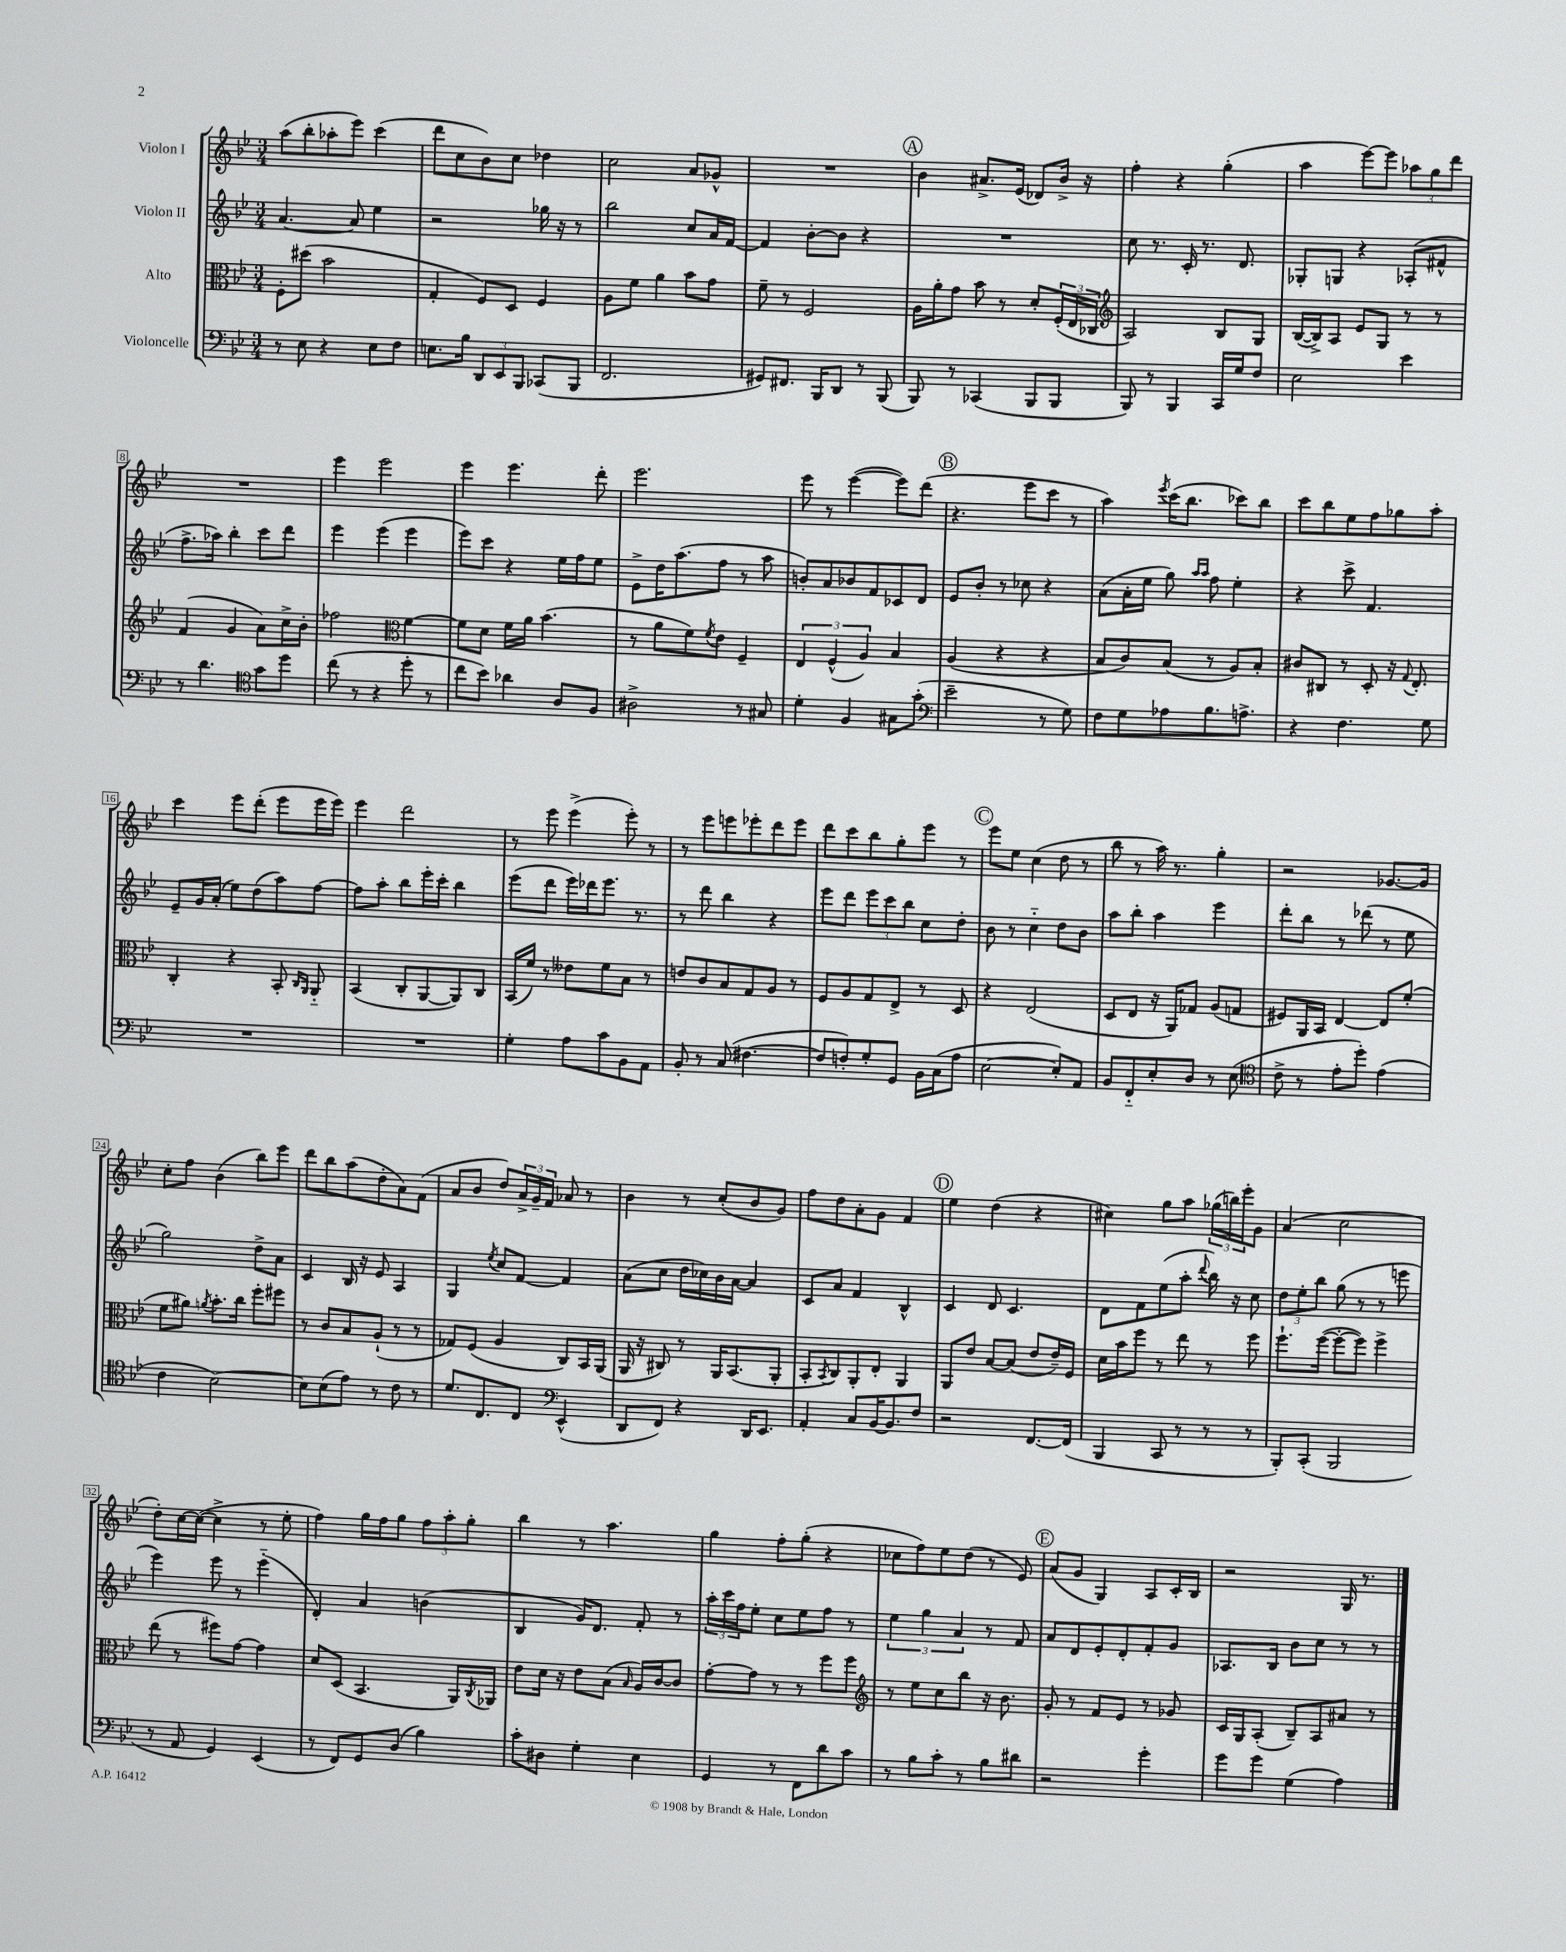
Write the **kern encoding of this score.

**kern	**kern	**kern	**kern
*part4	*part3	*part2	*part1
*staff4	*staff3	*staff2	*staff1
*I"Violoncelle	*I"Alto	*I"Violon II	*I"Violon I
*clefF4	*clefC3	*clefG2	*clefG2
*k[b-e-]	*k[b-e-]	*k[b-e-]	*k[b-e-]
*M3/4	*M3/4	*M3/4	*M3/4
=1	=1	=1	=1
8r	8F'\L	[4.a/	(8aa\L
8E-\	(8dd#X\J	.	8bb-'\
4r	2b-\	.	8aa-X'\
.	.	8a/]	8eee-\J)
8E-\L	.	4ee-\	(4ccc\
8F\J	.	.	.
=2	=2	=2	=2
8.En\L	4G'/	2r	8ddd\L
.	.	.	8cc\
16B-\Jk	.	.	.
12DD/L	8F/L)	.	8b-\)
12EE-/	.	.	.
.	8D/J	.	8cc\J
12BBB-/J	.	.	.
(8CC-X/L	4F/	16gg-X\	4dd-X\
.	.	16r	.
8BBB-/J	.	8r	.
=3	=3	=3	=3
2.FF/	8A\L	2bb-\	2cc\
.	8f\J	.	.
.	4a\	.	.
.	8b-\L	8cc/L	8a/L
.	8g\J	16a/L	8g-X^^/J
.	.	[16f/JJ	.
=4	=4	=4	=4
8GG#X/L)	8f~\	4f/]	2.r
8.FF#X/J	8r	.	.
.	2F/	[8b-'\L	.
16BBB-/KL	.	.	.
8DD/J	.	8b-\J]	.
8r	.	4r	.
(8BBB-/	.	.	.
!!LO:REH:place=s1:t=A
=5	=5	=5	=5
8BBB-/)	16A\LL	2.r	4b-\
.	16a'\J	.	.
8r	8g\J	.	.
(4CC-X/	8b-\	.	8.a#X^/L
.	8r	.	.
.	.	.	(16e-/Jk
8BBB-/L	8d'/L	.	8d-X/L)
8BBB-/J	(24F'/L	.	16b-^/Jk
.	24E-/	.	.
.	.	.	16r
.	24C-X/JJ	.	.
=6	=6	=6	=6
*	*clefG2	*	*
8BBB-/)	2A/)	8cc\	4ff'\
8r	.	8.r	.
4BBB-/	.	.	4r
.	.	16c'/	.
.	.	8.r	.
16CC/LL	8B-/L	.	(4gg'\
16G/J	.	8.d/	.
8F/J	8G/J	.	.
=7	=7	=7	=7
2E-\	([16B-/LL	8G-X'/L	4aa\
.	16B-^/J])	.	.
.	8A/J	8Gn/J	.
.	8e-/L	4r	[8eee-\L)
.	8G/J	.	8eee-\J]
4e-\	8r	(8A-X'/L	12aa-X\L
.	.	.	12gg\
.	8r	8f#X^^/J	.
.	.	.	12ddd\J
!!LO:LB:g=z
=8	=8	=8	=8
8r	(4f/	8.ff^\L	2.r
4.d\	.	.	.
.	.	16aa-X\Jk)	.
.	4g/	4bb-'\	.
*clefC4	*	*	*
8g\L	8a\L)	8ccc\L	.
8dd\J	16cc^\L	8ddd\J	.
.	16b-'\JJ	.	.
=9	=9	=9	=9
(8cc\	2ff-X\	4eee-\	4eee-\
8r	.	.	.
4r	.	(4eee-\	2eee-\
*	*clefC3	*	*
8dd'\	[4f\	4eee-\	.
8r	.	.	.
=10	=10	=10	=10
8cc\L	8f\L]	8eee-\L)	4eee-\
8b-\J)	8d\J	8ccc\J	.
4a-X\	16f\LL	4r	4.eee-\
.	16a\JJ	.	.
.	(4.b-\	.	.
8A/L	.	16ee-\LL	.
.	.	16ff\J	.
8F/J	.	8ee-\J	8ddd'\
=11	=11	=11	=11
2A#X^\	8r	8e-^\L	2.eee-\
.	8a\L	16dd\K	.
.	.	(8.aa\	.
.	8f\)	.	.
.	8qf/	.	.
.	8e-\J	8ff\J	.
8r	4F~/	8r	.
8G#X/	.	8aa\	.
=12	=12	=12	=12
4d'\	6E-/	8bn'/L)	8eee-\
.	.	8a/	8r
.	(6F^^/	.	.
4F/	.	8b-X/	([4eee-\
.	6A/)	.	.
.	.	8f/	.
8G#X\L	4B-/	8c-X/	8eee-\L])
(8g'\J	.	8d/J	(8ddd\J
!!LO:REH:place=s1:t=B
=13	=13	=13	=13
*clefF4	*	*	*
2e-~\	(4A/	8e-/L	4.r
.	.	8b-'/J	.
.	4r	8r	.
.	.	8cc-X\	8eee-\L
8r	4r	4r	8ccc\J
8G\)	.	.	8r
=14	=14	=14	=14
8F\L	8B-/L	(8a\L	4aa\)
8G\	8c/)	16a'\L	.
.	.	16ee-\JJ	.
.	.	.	8qeee-/
8A-X\	(8B-/J	8gg\)	(16ccc\KL
.	.	.	8.bb-\J
.	.	16qqaa/LL	.
.	.	16qqaa/JJ	.
8.B-\	8r	8ff\	.
.	8A/L)	4ee-'\	8ccc-X\L)
8.An^\J	.	.	.
.	8B-'/J	.	8bb-\J
=15	=15	=15	=15
4r	8c#X/L	4r	8ccc\L
.	8C#X/J	.	8bb-\
4.F\	8r	8ccc^\	8ee-\
.	8D'/	4.f/	8ff\
.	16r	.	8gg-X\
.	8qqG/	.	.
.	8.E-'/	.	.
8G\	.	.	8aa'\J
!!LO:LB:g=z
=16	=16	=16	=16
2.r	4C'/	8e-~/L	4ccc\
.	.	16g/L	.
.	.	(16a'/JJ	.
.	4r	8ee-\L)	8eee-\L
.	.	(8dd\	(8ddd'\J
.	8BB-'/	8aa\)	8eee-\L
.	16qqC/LL	.	.
.	16qqAA/JJ	.	.
.	8AA/	[8ff\J	16eee-\L
.	.	.	16eee-\JJ)
=17	=17	=17	=17
2.r	(4BB-/	8ff\L]	4eee-\
.	.	8aa'\J	.
.	8C'/L	8bb-\L	2ddd\
.	[8AA/	16eee-'\L	.
.	.	16ccc'\JJ	.
.	8AA/])	4bb-\	.
.	8C/J	.	.
=18	=18	=18	=18
4G'\	(16BB-/LL	(8eee-\L	8r
.	16f/JJ)	.	.
.	8r	8ddd\J	8eee-\
8A\L	8e--X\L	16eee-\LL)	(4eee-^\
.	.	16ddd-X\J	.
8c\	8f\	8.eee-\J	.
8BB-\	8B-\J	.	8eee-'\)
.	.	8.r	.
8AA\J	8r	.	8r
=19	=19	=19	=19
8BB-'/	8en/L	8r	8r
8r	8c/	8ddd\	8eee-\L
(8C/	8B-/	4bb-\	8eeen\
[4.F#X\	8G/	.	8eee-X'\
.	8A/J	4r	8ddd\
.	8r	.	8eee-\J
=20	=20	=20	=20
8F#/L]	8F/L	8eee-\L	8ddd\L
8Fn'/)	8A/	8ddd\J	8ccc\
8G'/	8G/	12eee-\L	8bb-\
.	.	12ccc\	.
8GG/J	8E-^/J	.	8gg'\
.	.	12bb-\J	.
16BB-\LL	8r	8cc\L	8eee-\J
(16C\J	.	.	.
8A\J	8D/	8dd'\J	8r
!!LO:REH:place=s1:t=C
=21	=21	=21	=21
[2E-\	4r	8b-\	8eee-\L
.	.	8r	8ee-\J
.	(2E-/	4cc\	(4cc\
8E-'/L])	.	8dd\L	8dd\
8AA/J	.	8b-\J	8r
=22	=22	=22	=22
8BB-/L	8D/L	8aa\L	8bb-\
8FF/	8E-/J	8bb-'\J	8r
8E-'/	16r	4aa\	16aa\)
.	16AA/KL)	.	8.r
8D/J	8G-X/J	.	.
8r	(8A/L	4eee-\	4gg'\
(8E-\	8Gn/J	.	.
=23	=23	=23	=23
*clefC4	*	*	*
8c^\	8F#X/L)	8ddd'\L	2r
8r	16AA/L	8bb-\J	.
.	16BB-/JJ	.	.
8e-'\L	[4E-/	8r	.
8dd'\J)	.	(8ddd-X\	.
(4e-\	8E-/L]	8r	[8.g-X/L
.	(8f'/J	8ee-\	.
.	.	.	16g-/Jk]
!!LO:LB:g=z
=24	=24	=24	=24
4c\	8f\L	2gg\)	8cc'\L
.	8a#X\J)	.	8ff\J
.	8qan/	.	.
[2B-\)	8.b-'\L	.	(4b-\
.	16cc\Jk	.	.
.	8ff'\L	8dd^\L	8bb-\L)
.	8ff#X\J	8a\J	8eee-\J
=25	=25	=25	=25
8B-\L]	8r	4c/	8ddd\L
(8B-\	8c/L	.	8bb-\
8e-\J)	8B-/	16B-/	(8aa\
.	.	16r	.
8r	(8A`/J	8e-/	8dd'\
8c\	8r	4A/	8a\)
8r	8r	.	(8f\J
=26	=26	=26	=26
8.d/L	8G-X/L)	4G/	8a/L
.	(8F/J	.	8b-/J
8.C/	.	.	.
.	.	8qee-/	.
.	4A/	8cc/L	8dd/L)
8C/J	.	[8f/J	24a^/L
.	.	.	24g~/
.	.	.	24f/JJ
*clefF4	*	*	*
(4EE-^^/	8C/L)	4f/]	8a-X/
.	16BB-/L	.	8r
.	(16AA/JJ	.	.
=27	=27	=27	=27
8DD/L	16AA/	(8a\L	4b-\
.	16r	.	.
8FF/J)	8C#X/)	8cc\J	.
4r	8r	16dd\LL	8r
.	.	16cc-X\)	.
.	16AA/KL	16b-\	(8cc'/L
.	(8.BB-/	[16a\JJ	.
16DD/KL	.	4a/]	8b-/
8.EE-/J	.	.	.
.	8AA'/J	.	8g/J)
=28	=28	=28	=28
4AA'/	8BB-'/L	8c/L	8ff\L
.	8qBB-/	.	.
.	8C/)	8a/J	8dd\
8C/L	8AA'/	4f/	8a'\
[16BB-/K	8E-'/J	.	8g\J
8.BB-/]	.	.	.
.	4AA/	4B-^^/	4f/
8F/J	.	.	.
!!LO:REH:place=s1:t=D
=29	=29	=29	=29
2r	8AA/L	4c/	4ee-\
.	8e-/J	.	.
.	[8B-/L	8d/	(4dd\
.	(8B-/J]	4.c/	.
[8.FF/L	8e-/L	.	4r
.	16e-~/L)	.	.
(16FF/Jk]	16F/JJ	.	.
=30	=30	=30	=30
4BBB-/	16d\LL	8d\L	4cc#X\)
.	16b-\J	.	.
.	8ff\J	8f\	.
8CC/	8r	(8ee-\	8gg\L
8r	8ee-\	8aa'\J	8aa\J
.	.	8qqddd/	.
8r	8r	16bb-\)	(24gg-X\LL
.	.	.	24bbn\)
.	.	16r	.
.	.	.	24eee-'\J
8r	8ff\	8cc\	8g\J
=31	=31	=31	=31
8BBB-'/L)	8.ff`\L	12dd\L	(4a/
.	.	12ee-'\	.
(8CC'/J	.	.	.
.	.	12bb-\J	.
.	([16ff\Jk	.	.
2BBB-/	8ff'\L_	(8gg\	2cc\
.	8ff\J])	8r	.
.	4ff^\	8r	.
.	.	8eeen\	.
!!LO:LB:g=z
=32	=32	=32	=32
8r	(8ee-\	4eee-\)	8dd'\L)
8AA/	8r	.	[16cc\L
.	.	.	(16cc\JJ_
4GG/)	8ff#X\L)	8eee-\	4cc^\]
.	[8g\J	8r	.
(4EE-/	4g\]	(4eee-\	8r
.	.	.	8ee-'\
=33	=33	=33	=33
8r	8d/L	4d'/)	4ff\)
8FF/L)	(8D/J	.	.
8GG/	4.BB-/	4a/	16gg\LL
.	.	.	16ff\J
(8D/J	.	.	8gg\J
4B-\)	.	(4bn\	12ff\L
.	.	.	12aa'\
.	16AA/LL)	.	.
.	.	.	12gg'\J
.	8qC/	.	.
.	16AA-X/JJ	.	.
=34	=34	=34	=34
8c'\L	8e-\L	4B-/	4bb-\
8D#X\J	16d\Jk	.	.
.	16r	.	.
4G'\	8e-\L	16g/KL)	8r
.	.	8.d/J	.
.	(8B-\J	.	4.aa\
.	16qqB-/	.	.
4E-\	16A/LL)	8f'/	.
.	[16c/J	.	.
.	8c/J]	8r	.
=35	=35	=35	=35
4GG/	[8g'\L	24aa'\LL	4gg\
.	.	24ccc\	.
.	.	24ff\J	.
.	8g\J]	8ee-'\J	.
8r	8r	8cc\L	8ff'\L
8FF\L	8r	8ee-\	(8gg'\J
8d\	8ff\L	8ff\J	4r
8c\J	8ff\J	8r	.
=36	=36	=36	=36
*	*clefG2	*	*
8r	8r	6ee-\	8cc-X\L
8B-\L	8ee-\L	.	8ff\)
.	.	6gg\	.
8c'\J	8cc\	.	8ee-\
.	.	6a/	.
8r	8bb-\J	.	(8dd\J
8B-\L	16r	8r	8r
.	8.b-\	.	.
8d#X\J	.	8f/	8e-/)
!!LO:REH:place=s1:t=E
=37	=37	=37	=37
2r	8g'/	8a/L	(8a/L
.	8r	8d/	8g/J
.	8f/L	8e-'/	4G/)
.	8e-/J	8d'/	.
4g'\	8r	8f'/	8A/L
.	8g-X/	8g/J	16c'/L
.	.	.	16B-/JJ
=38	=38	=38	=38
8g\L	16c/LL	8.A-X/L	2r
.	16G/J	.	.
8g\J	(8A'/J	.	.
.	.	16B-/Jk	.
(4G\	8B-~/L)	8b-\L	.
.	8A/	8cc\J	.
4A\)	8a#X/J	8r	16G/
.	.	.	8.r
.	8r	8r	.
==	==	==	==
*-	*-	*-	*-
